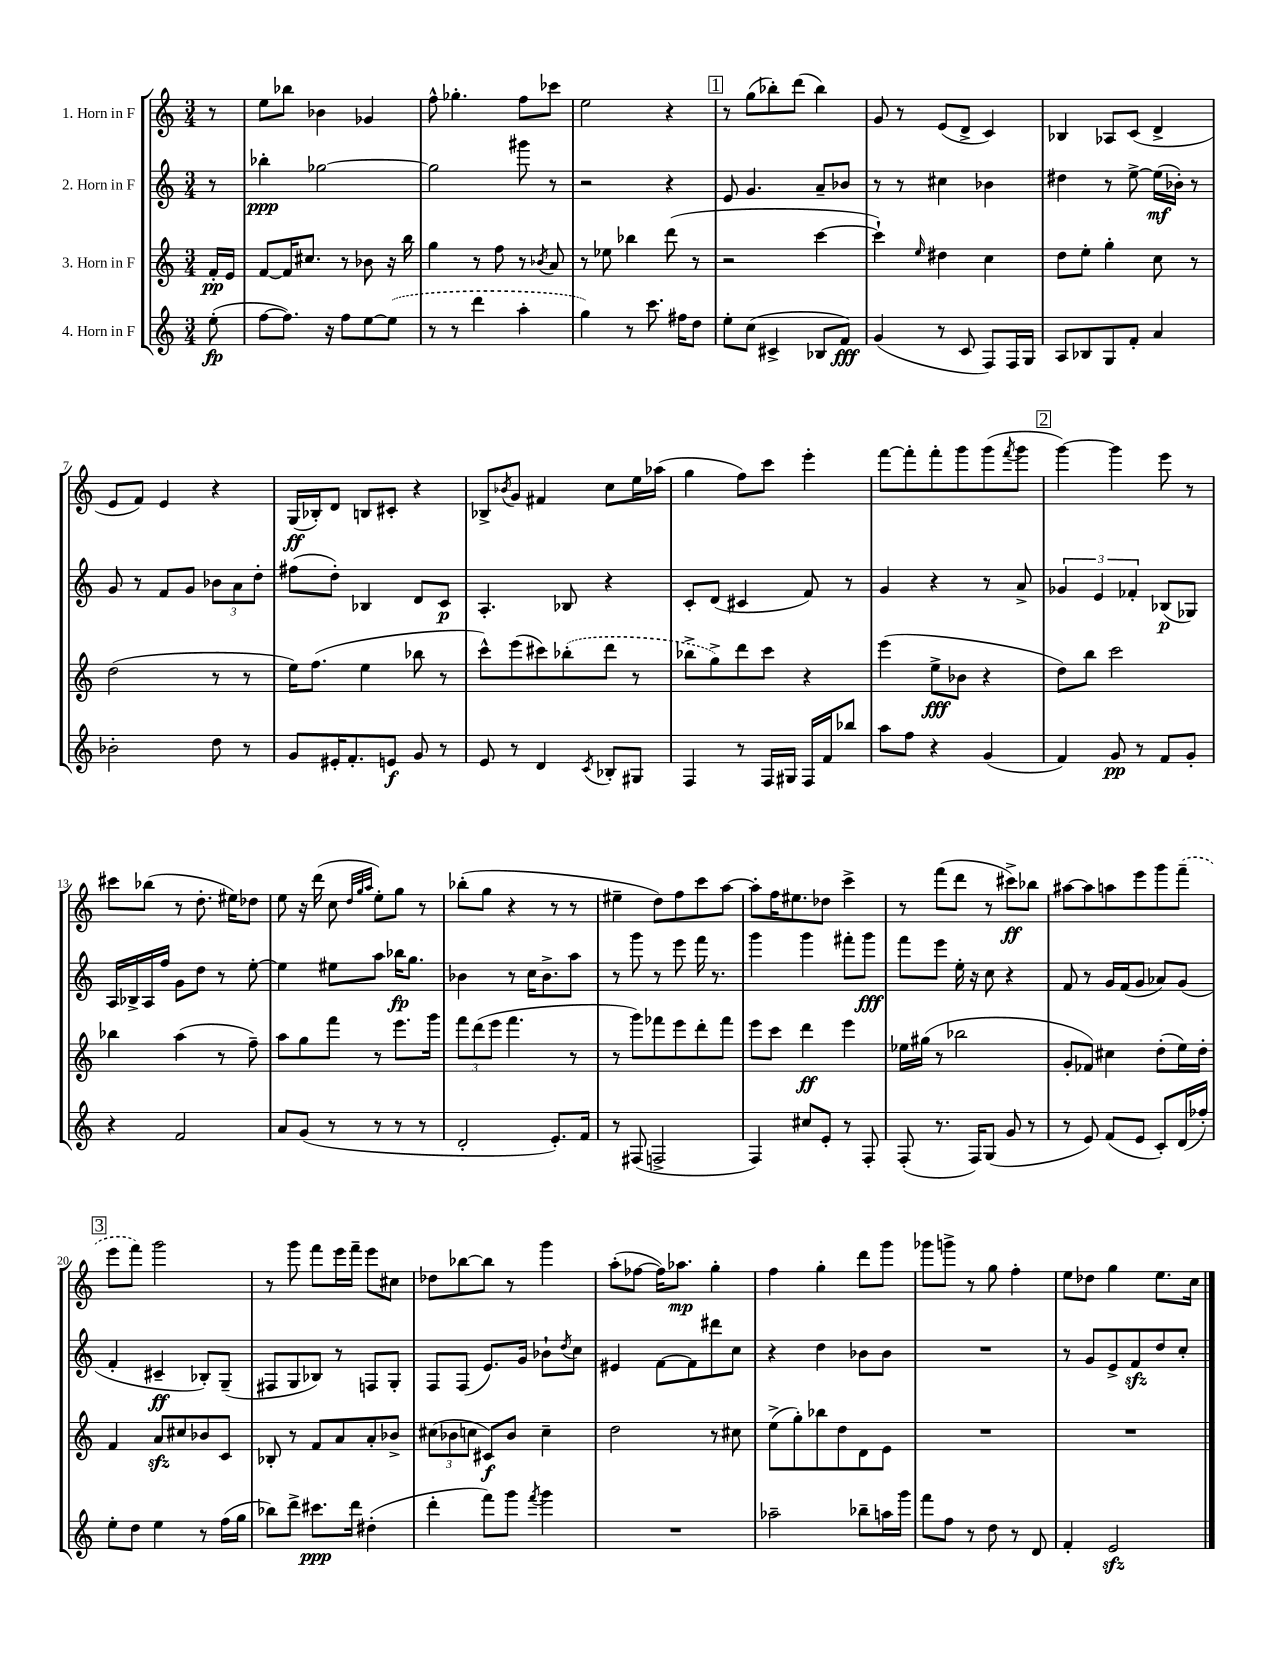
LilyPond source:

<<
\new StaffGroup <<
\new Staff = "s0" \with { instrumentName = "1. Horn in F" } {
    \clef treble \key c \major \numericTimeSignature \time 3/4 \partial 8
    r8 |
    e''8 bes''8 bes'4 ges'4 |
    f''8-^ ges''4.-. f''8 ces'''8 |
    e''2 r4 |
    \mark \markup { \box "1" } r8 g''8( bes''8-.) d'''8( bes''4) |
    g'8 r8 e'8( d'8-> c'4) |
    bes4 aes8 c'8( d'4-> |
    e'8 f'8) e'4 r4 |
    g16\ff( bes16-.) d'8 b8 cis'8-. r4 |
    bes8-> \acciaccatura { bes'8 } g'8 fis'4 c''8 e''16 aes''16( |
    g''4 f''8) c'''8 e'''4-. |
    f'''8~ f'''8-. f'''8-. g'''8 g'''8( \acciaccatura { f'''8 } g'''8 |
    \mark \markup { \box "2" } g'''4~) g'''4 e'''8 r8 |
    cis'''8 bes''8( r8 d''8.-. eis''16) des''8 |
    e''8 r16 d'''16( c''8 \grace { d''32 g''32 a''32 } e''8-.) g''8 r8 |
    bes''8-.( g''8 r4 r8 r8 |
    eis''4-- d''8) f''8 c'''8 a''8~ |
    a''8-. f''16 eis''8. des''8 c'''4-> |
    r8 f'''8( d'''8 r8 cis'''8->\ff) bes''8 |
    ais''8~ ais''8 a''8 e'''8 g'''8 \once \slurDashed f'''8--( |
    \mark \markup { \box "3" } e'''8 f'''8) g'''2 |
    r8 g'''8 f'''8 e'''16 f'''16-- e'''8 cis''8 |
    des''8 bes''8~ bes''8 r8 g'''4 |
    a''8-.( fes''8~ fes''16) aes''8.\mp g''4-. |
    f''4 g''4-. d'''8 g'''8 |
    ges'''8 g'''8-> r8 g''8 f''4-. |
    e''8 des''8 g''4 e''8. c''16 \bar "|." |
}
\new Staff = "s1" \with { instrumentName = "2. Horn in F" } {
    \clef treble \key c \major \numericTimeSignature \time 3/4 \partial 8
    r8 |
    bes''4-.\ppp ges''2~ |
    ges''2 gis'''8 r8 |
    r2 r4 |
    \mark \markup { \box "1" } e'8 g'4. a'8-- bes'8 |
    r8 r8 cis''4 bes'4 |
    dis''4 r8 e''8~-> e''16\mf( bes'16-.) r8 |
    g'8 r8 f'8 g'8 \tuplet 3/2 { bes'8 a'8 d''8-. } |
    fis''8( d''8-.) bes4 d'8 c'8\p |
    a4.-. bes8 r4 |
    c'8-. d'8( cis'4 f'8) r8 |
    g'4 r4 r8 a'8-> |
    \mark \markup { \box "2" } \tuplet 3/2 { ges'4 e'4 fes'4-. } bes8\p( ges8) |
    a16 bes16-> a16 f''16 g'8 d''8 r8 e''8~-. |
    e''4 eis''8 a''8 bes''16\fp g''8. |
    bes'4 r8 c''16 bes'8.-> a''8 |
    r8 g'''8 r8 e'''8 f'''16 r8. |
    g'''4 g'''4 fis'''8-. g'''8\fff |
    f'''8 e'''8 e''16-. r16 c''8 r4 |
    f'8 r8 g'16 f'16( g'8 aes'8) g'8( |
    \mark \markup { \box "3" } f'4-. cis'4--\ff bes8-.) g8--( |
    fis8 g8 bes8) r8 f8 g8-. |
    f8 f8( e'8.) g'16 bes'8-! \acciaccatura { d''8 } c''8 |
    eis'4 f'8~ f'8 dis'''8 c''8 |
    r4 d''4 bes'8 bes'8 |
    R2. |
    r8 g'8 e'8-> f'8\sfz d''8 c''8-. \bar "|." |
}
\new Staff = "s2" \with { instrumentName = "3. Horn in F" } {
    \clef treble \key c \major \numericTimeSignature \time 3/4 \partial 8
    f'16-.\pp e'16 |
    f'8~ f'16 cis''8. r8 bes'8 r16 b''16 |
    g''4 r8 f''8 r8 \acciaccatura { bes'8 } a'8 |
    r8 ees''8 bes''4 d'''8( r8 |
    \mark \markup { \box "1" } r2 c'''4~ |
    c'''4-!) \grace { e''16 } dis''4 c''4 |
    d''8 e''8-. g''4-. c''8 r8 |
    d''2( r8 r8 |
    e''16) f''8.( e''4 bes''8 r8 |
    c'''8-^) e'''8( cis'''8) \once \slurDashed bes''8-.( d'''8 r8 |
    bes''8-> g''8->) d'''8 c'''8 r4 |
    e'''4( e''8->\fff bes'8 r4 |
    \mark \markup { \box "2" } d''8) b''8 c'''2 |
    bes''4 a''4( r8 f''8--) |
    a''8 g''8 f'''8 r8 e'''8. g'''16 |
    \tuplet 3/2 { f'''8 d'''8( e'''8 } f'''4. r8 |
    r8 g'''8) fes'''8 e'''8 d'''8-. fes'''8 |
    e'''8 c'''8 d'''4\ff e'''4 |
    ees''16 gis''16( r8 bes''2 |
    g'8-. fes'8) cis''4 d''8-.( e''16) d''16-. |
    \mark \markup { \box "3" } f'4 a'8\sfz cis''8 bes'8 c'8 |
    bes8-. r8 f'8 a'8 a'8-. bes'8-> |
    \tuplet 3/2 { cis''8( bes'8 c''8 } cis'8\f) bes'8 c''4-- |
    d''2 r8 cis''8 |
    e''8->( g''8-.) bes''8 d''8 d'8 e'8 |
    R2. |
    R2. \bar "|." |
}
\new Staff = "s3" \with { instrumentName = "4. Horn in F" } {
    \clef treble \key c \major \numericTimeSignature \time 3/4 \partial 8
    e''8-.\fp( |
    f''8~ f''8.) r16 f''8 e''8~ \once \slurDashed e''8( |
    r8 r8 d'''4 a''4-. |
    g''4) r8 c'''8. fis''16 d''8 |
    \mark \markup { \box "1" } e''8-. c''8( cis'4-> bes8 f'8\fff) |
    g'4( r8 c'8 f8) f16 g16 |
    a8 bes8 g8 f'8-. a'4 |
    bes'2-. d''8 r8 |
    g'8 eis'16-. f'8.-. e'8\f g'8 r8 |
    e'8 r8 d'4 \acciaccatura { c'8 } bes8-. gis8 |
    f4 r8 f16 gis16 f16 f'16 bes''8 |
    a''8 f''8 r4 g'4( |
    \mark \markup { \box "2" } f'4) g'8\pp r8 f'8 g'8-. |
    r4 f'2 |
    a'8 g'8( r8 r8 r8 r8 |
    d'2-. e'8.-.) f'16 |
    r8 fis8( f2-> |
    f4) cis''8 e'8-. r8 f8-. |
    f8-.( r8. f16) g8( g'8 r8 |
    r8 e'8) f'8( e'8 c'8-.) d'16( fes''16-.) |
    \mark \markup { \box "3" } e''8-. d''8 e''4 r8 f''16( g''16 |
    bes''8) d'''8-> cis'''8.\ppp d'''16 dis''4-.( |
    d'''4-. f'''8) g'''8 \acciaccatura { f'''8 } g'''4 |
    R2. |
    aes''2-- bes''8-- a''16 g'''16 |
    f'''8 f''8 r8 d''8 r8 d'8 |
    f'4-. e'2\sfz \bar "|." |
}
>>
>>
